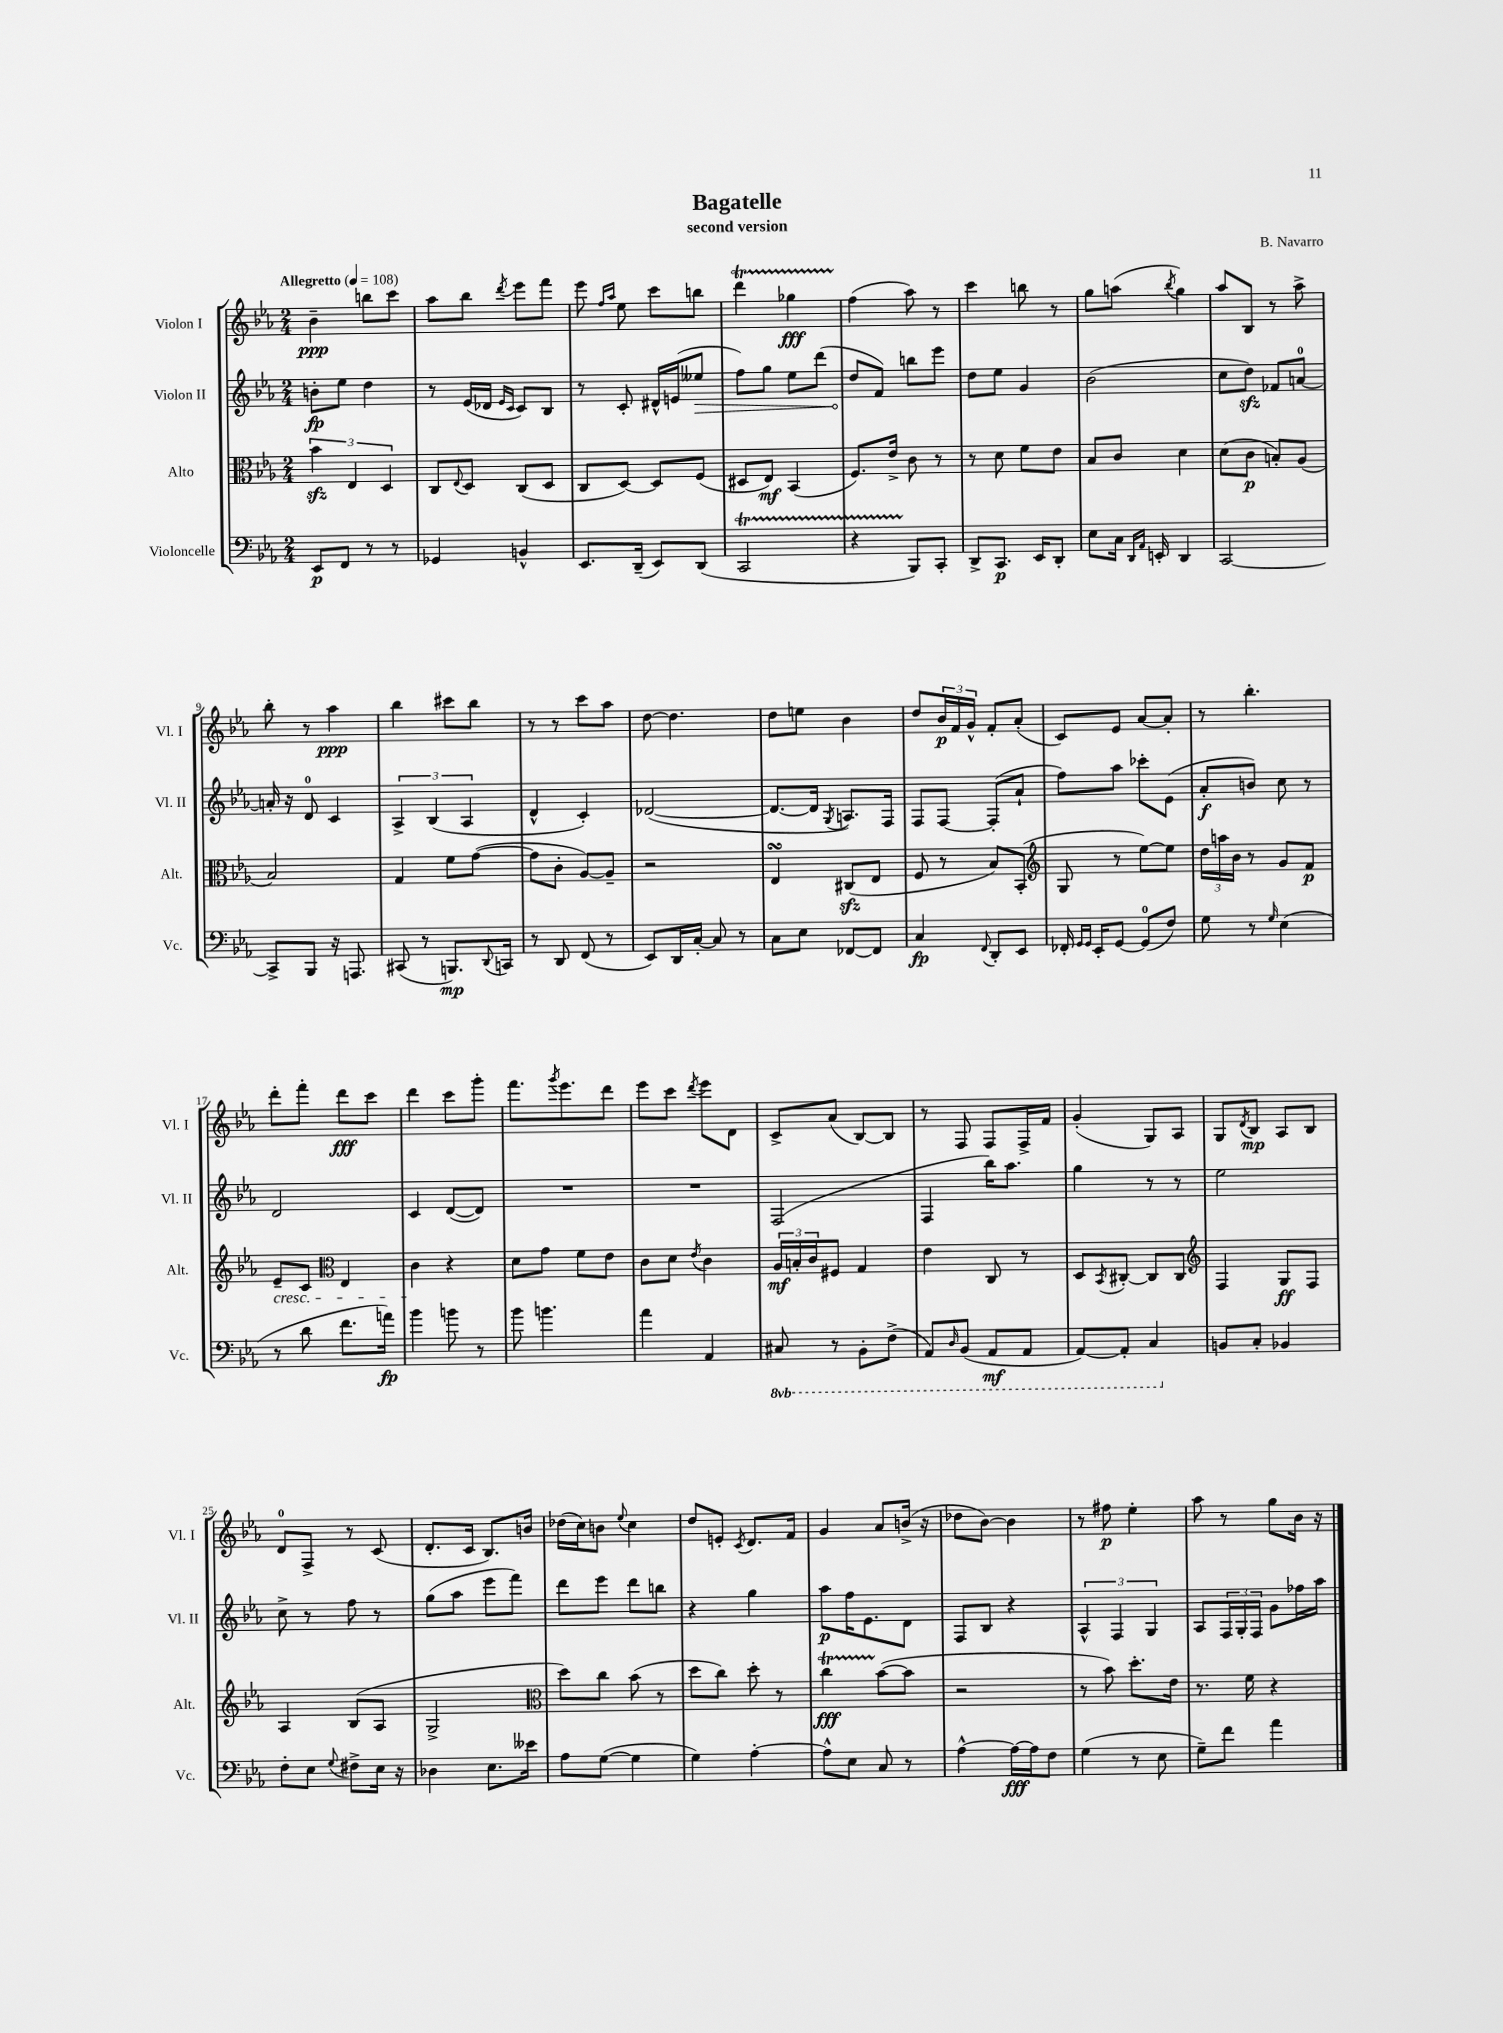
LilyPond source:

\header { title = "Bagatelle" composer = "B. Navarro" subtitle = "second version" }
<<
\new StaffGroup <<
\new Staff = "s0" \with { instrumentName = "Violon I" shortInstrumentName = "Vl. I" } {
    \clef treble \key ees \major \numericTimeSignature \time 2/4 \tempo "Allegretto" 4 = 108
    bes'4--\ppp b''8 c'''8 |
    aes''8 bes''8 \acciaccatura { d'''8 } ees'''8 f'''8 |
    ees'''8 \grace { f''16 aes''16 } ees''8 c'''8 b''8 |
    d'''4\startTrillSpan ges''4\fff |
    f''4\stopTrillSpan( aes''8) r8 |
    c'''4 b''8 r8 |
    g''8 a''8( \acciaccatura { bes''8 } g''4) |
    aes''8 bes8 r8 aes''8-> |
    bes''8-. r8 aes''4\ppp |
    bes''4 cis'''8 bes''8 |
    r8 r8 c'''8 aes''8 |
    d''8~ d''4. |
    d''8 e''8 bes'4 |
    d''8 \tuplet 3/2 { bes'16\p f'16 g'16-^ } f'8-. aes'8-.( |
    c'8) ees'8 aes'8~ aes'8-. |
    r8 bes''4.-. |
    d'''8-. f'''8-. d'''8\fff c'''8 |
    d'''4 c'''8 g'''8-. |
    f'''8. \acciaccatura { g'''8 } ees'''8. d'''8 |
    ees'''8 c'''8 \acciaccatura { d'''8 } ees'''8 d'8 |
    c'8-> aes'8( bes8~) bes8 |
    r8 f8 f8 f16-> f'16 |
    g'4-.( g8) aes8 |
    g8 \acciaccatura { d'8 } bes8\mp aes8 bes8 |
    d'8-0 f8-> r8 c'8( |
    d'8.-. c'16 bes8.) b'16 |
    des''16( c''16) b'8 \appoggiatura { ees''8 } c''4 |
    d''8 e'8-. \acciaccatura { c'8 } d'8. f'16 |
    g'4 aes'8 b'16->( r16 |
    des''8 bes'8~) bes'4 |
    r8 fis''8\p ees''4-. |
    aes''8 r8 g''8 bes'16 r16 \bar "|." |
}
\new Staff = "s1" \with { instrumentName = "Violon II" shortInstrumentName = "Vl. II" } {
    \clef treble \key ees \major \numericTimeSignature \time 2/4
    b'8-.\fp ees''8 d''4 |
    r8 ees'16( des'16 \grace { ees'16 c'16 } c'8) bes8 |
    r8 c'8-. dis'16-^ e'16( \once \override Hairpin.circled-tip = ##t eeses''8\> |
    f''8) g''8 ees''8 d'''8( |
    d''8\! f'8) b''8 ees'''8 |
    d''8 ees''8 g'4 |
    bes'2( |
    c''8 d''8\sfz) fes'8 a'8-0~ |
    a'16-. r16 d'8-0 c'4 |
    \tuplet 3/2 { aes4-> bes4( aes4 } |
    d'4-^ c'4-.) |
    des'2~( |
    des'8.~ des'16 \acciaccatura { g8 } a8.) f16 |
    f8 f8~ f8-.( aes'8-! |
    f''8) aes''8 ces'''8-. ees'8( |
    aes'8-.\f b'8) c''8 r8 |
    d'2 |
    c'4 d'8~( d'8) |
    R2 |
    R2 |
    f2( |
    f4 bes''16) aes''8. |
    g''4 r8 r8 |
    ees''2 |
    c''8-> r8 f''8 r8 |
    g''8( aes''8 ees'''8 f'''8) |
    d'''8 ees'''8 d'''8 b''8 |
    r4 g''4 |
    aes''8\p f''16 ees'8. d'8 |
    f8 bes8 r4 |
    \tuplet 3/2 { aes4-^ f4 g4 } |
    aes8 \tuplet 3/2 { f16 g16-. f16 } g'8 fes''16 aes''16 \bar "|." |
}
\new Staff = "s2" \with { instrumentName = "Alto" shortInstrumentName = "Alt." } {
    \clef alto \key ees \major \numericTimeSignature \time 2/4
    \tuplet 3/2 { bes'4\sfz ees4 d4 } |
    c8 \appoggiatura { ees8 } d8 c8( d8 |
    c8 d8~) d8 f8( |
    dis8 ees8\mf) bes,4( |
    f8.) ees'16-> c'8 r8 |
    r8 d'8 f'8 ees'8 |
    bes8 c'8 d'4 |
    d'8( c'8\p b8-.) aes8( |
    bes2) |
    g4 f'8 g'8~( |
    g'8 c'8-. aes8~) aes8-- |
    r2 |
    ees4\turn cis8\sfz( ees8 |
    f8 r8 bes8) bes,8-.( |
    \clef treble g8 r8 ees''8~) ees''8 |
    \tuplet 3/2 { d''16 a''16 bes'16 } r8 g'8 f'8\p |
    ees'8--\cresc c'8 \clef alto ees4 |
    c'4\! r4 |
    d'8 g'8 f'8 ees'8 |
    c'8 d'8 \acciaccatura { ees'8 } c'4 |
    \tuplet 3/2 { aes16\mf b16-. c'16 } fis8 g4 |
    ees'4 c8 r8 |
    d8 \acciaccatura { bes,8 } cis8~-. cis8 cis8 |
    \clef treble f4 g8\ff f8 |
    aes4 bes8( aes8 |
    g2-> |
    \clef alto d''8) c''8 bes'8( r8 |
    d''8 c''8) d''8-. r8 |
    c''4\startTrillSpan\fff bes'8~\stopTrillSpan( bes'8 |
    r2 |
    r8 bes'8) d''8.-. ees'16 |
    r8. f'16 r4 \bar "|." |
}
\new Staff = "s3" \with { instrumentName = "Violoncelle" shortInstrumentName = "Vc." } {
    \clef bass \key ees \major \numericTimeSignature \time 2/4 \set Staff.ottavationMarkups = #ottavation-simple-ordinals
    ees,8\p f,8 r8 r8 |
    ges,4 b,4-^ |
    ees,8. d,16--( ees,8) d,8( |
    c,2\startTrillSpan |
    r4 bes,,8\stopTrillSpan) c,8-. |
    d,8-> c,8.\p ees,16 d,8-. |
    ees8 c16 \grace { d,16 aes,16 } e,16-. d,4 |
    c,2~ |
    c,8-> bes,,8 r16 a,,8. |
    cis,8( r8 b,,8.\mp) \appoggiatura { d,8 } c,16 |
    r8 d,8 f,8( r8 |
    ees,8) d,16 c16~-. c8 r8 |
    c8 ees8 fes,8~ fes,8 |
    c4\fp \appoggiatura { f,8 } d,8-. ees,8 |
    fes,16-. \grace { g,16 g,16 } ees,16-. g,8~ g,8-0( f8) |
    g8 r8 \grace { g16 } ees4( |
    r8 d'8 f'8. a'16\fp) |
    bes'4 b'8 r8 |
    bes'8 b'4. |
    aes'4 aes,4 |
    \ottava #-1 cis,8 r8 bes,,8-. f,8->( |
    aes,,8) \grace { d,16 } bes,,8( aes,,8\mf aes,,8 |
    aes,,8~) aes,,8-. c,4 \ottava #0 |
    b,8 c8-. bes,4 |
    f8-. ees8 \appoggiatura { g8 } fis8-> ees16 r16 |
    des4 ees8. eeses'16 |
    aes8 g8~( g4 |
    g4) aes4~-. |
    aes8-^ ees8 c8 r8 |
    aes4~-^ aes16~\fff aes16 f8 |
    g4( r8 ees8 |
    g8--) f'8 aes'4 \bar "|." |
}
>>
>>
